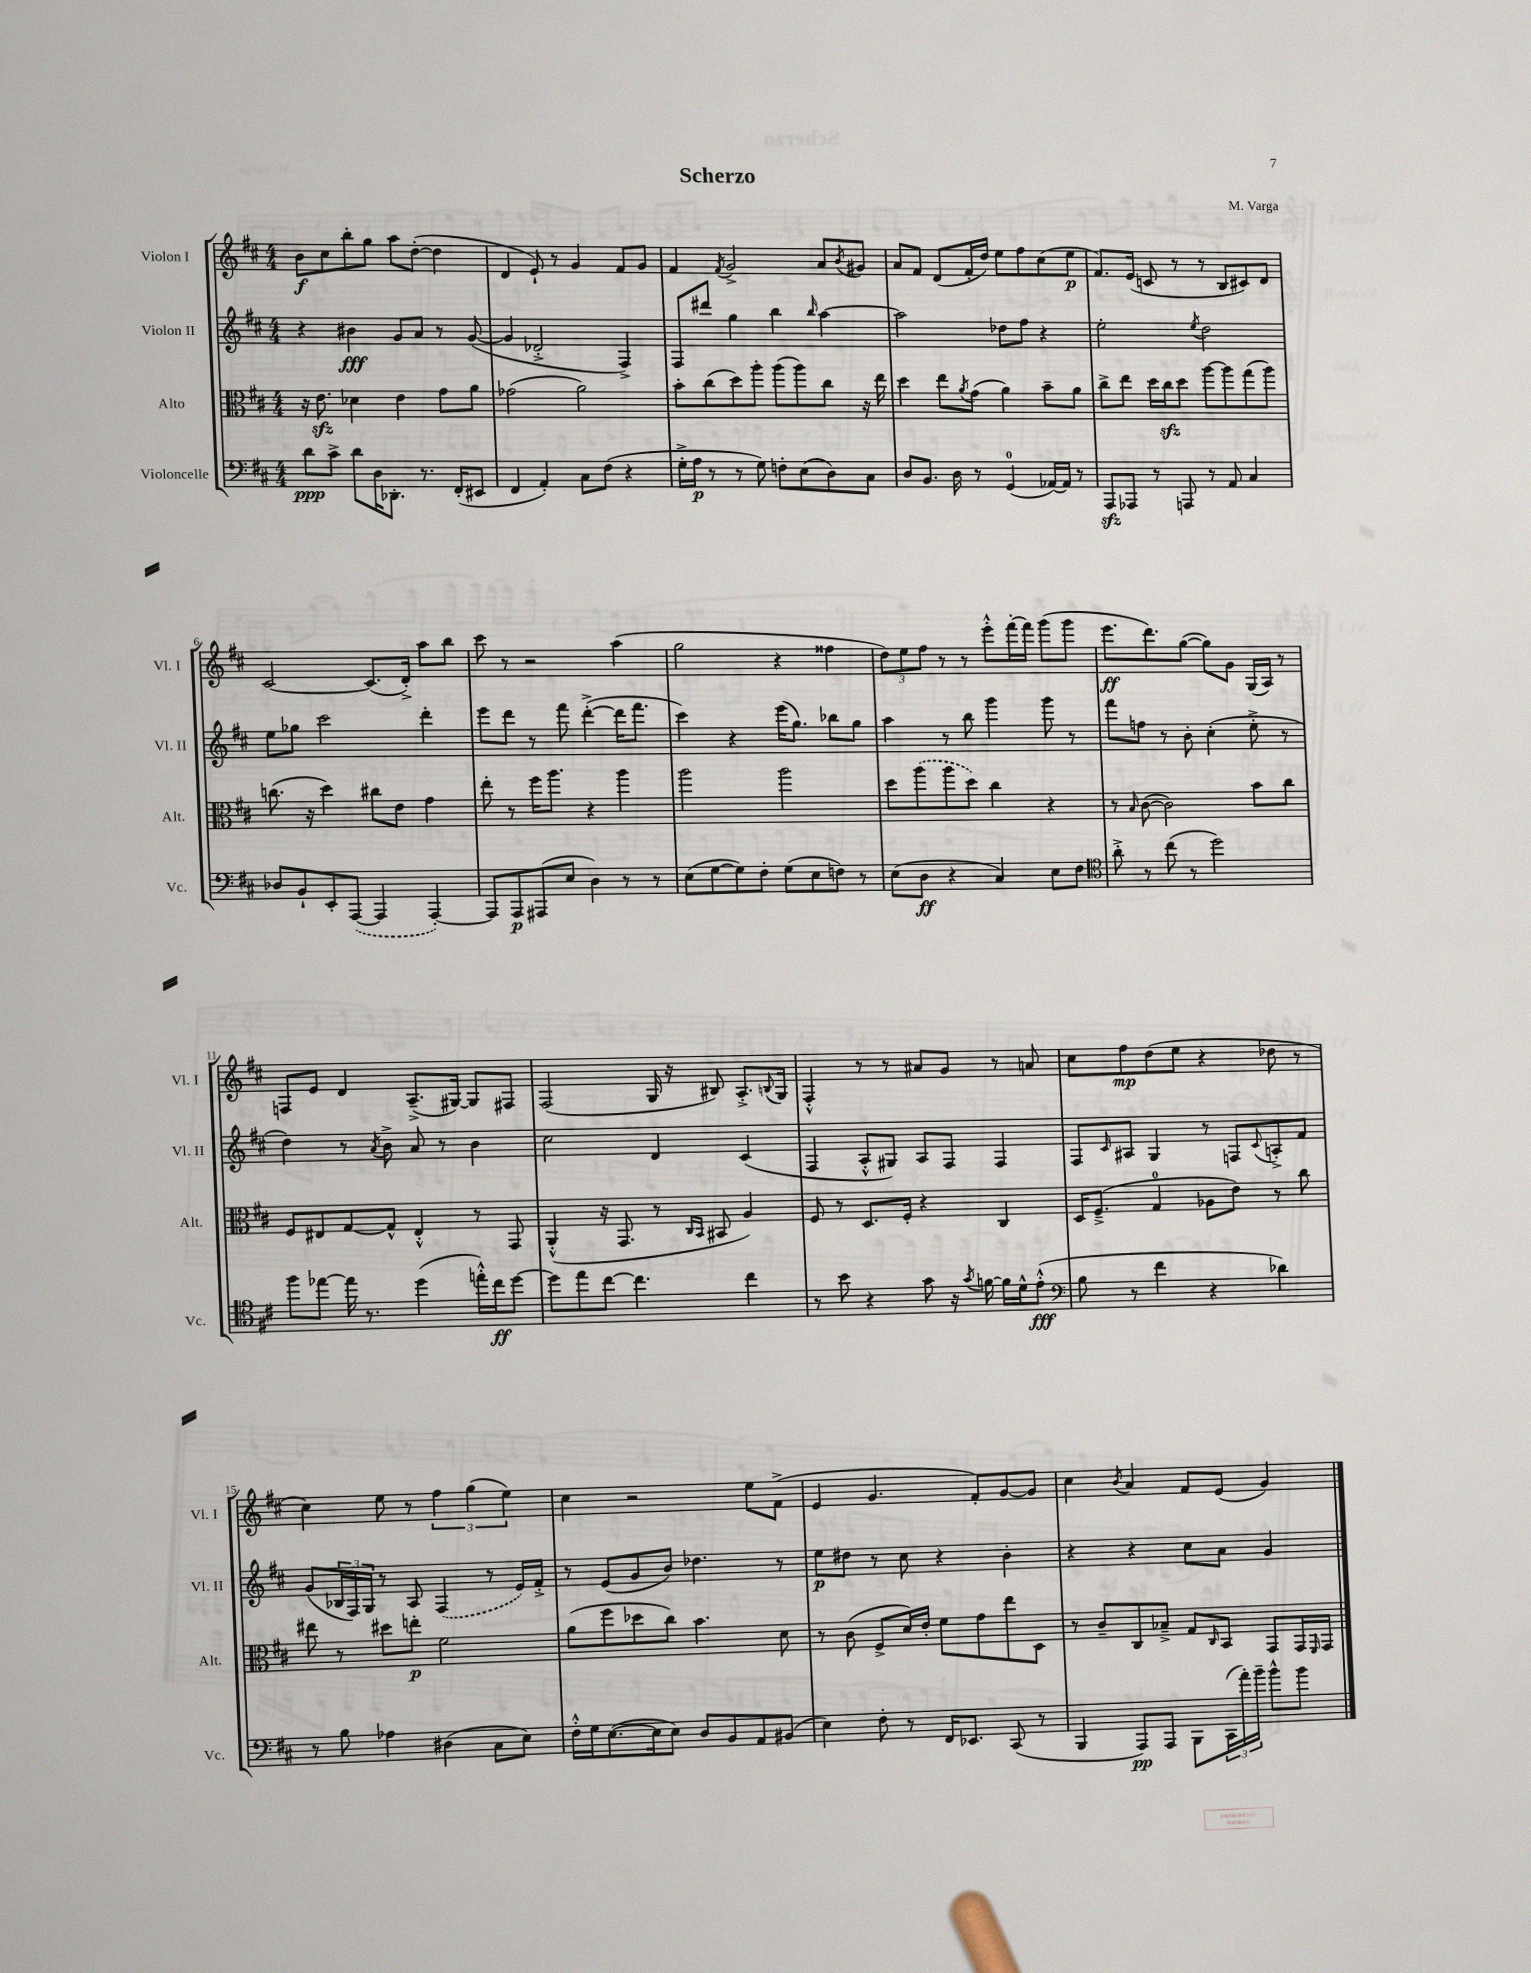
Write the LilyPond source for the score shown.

\header { title = "Scherzo" composer = "M. Varga" }
<<
\new StaffGroup <<
\new Staff = "s0" \with { instrumentName = "Violon I" shortInstrumentName = "Vl. I" } {
    \clef treble \key d \major \numericTimeSignature \time 4/4
    b'8\f cis''8 b''8-. g''8 a''8 d''8~-.( d''4 |
    d'4 e'8-!) r8 g'4 fis'8 g'8 |
    fis'4 \acciaccatura { fis'8 } g'2-> a'8 \acciaccatura { b'8 } gis'8 |
    a'8 fis'8 d'8( fis'16-. d''16) e''8 fis''8 cis''8( e''8\p |
    fis'8.) e'16( c'8 r8 r8 b8 cis'8) d'8 |
    cis'2~ cis'8.( d'16-.->) a''8 b''8 |
    cis'''8 r8 r2 a''4( |
    g''2 r4 fisis''4 |
    \tuplet 3/2 { d''8) e''8 fis''8 } r8 r8 e'''8-.-^ fis'''16~-. fis'''16 g'''8( g'''8 |
    e'''8.\ff d'''8.) g''8~( g''8) g'8 g16( a16) r8 |
    f8 e'8 d'4 a8.--->( gis16~) gis8 fis8 |
    fis2( g16 r16 bis8) a8.-.-> \appoggiatura { b8 } g16 |
    fis4-.-^ r8 r8 ais'8 g'8 r8 a'8 |
    cis''8 fis''8\mp d''8( e''8 r4 des''8 r8 |
    cis''4) e''8 r8 \tuplet 3/2 { fis''4 g''4( e''4) } |
    cis''4 r2 e''8 fis'8->( |
    e'4 g'4. fis'8-.) g'8~ g'8 |
    cis''4 \acciaccatura { b'8 } a'4 fis'8 e'8( g'4) \bar "|." |
}
\new Staff = "s1" \with { instrumentName = "Violon II" shortInstrumentName = "Vl. II" } {
    \clef treble \key d \major \numericTimeSignature \time 4/4
    r4 bis'4\fff g'8 a'8 r8 g'8~( |
    g'4 des'2-.-> fis4->) |
    fis8 dis'''8 g''4 b''4 \grace { b''16 } a''4~ |
    a''2 des''8 fis''8 r4 |
    e''2-. \acciaccatura { e''8 } d''2 |
    e''8 ges''8 cis'''2 d'''4-. |
    e'''8 d'''8 r8 fis'''8 d'''4~-.->( d'''16 fis'''8. |
    cis'''4) r4 e'''16( g''8.) bes''8 g''8 |
    a''4 r8 b''8 g'''4 g'''8 r8 |
    fis'''8 f''8 r8 b'8-. cis''4-.( e''8-.-> r8 |
    d''4) r8 \acciaccatura { a'8 } b'8-> a'8 r8 b'4 |
    cis''2 d'4 cis'4( |
    fis4 a8-.-^ gis8) a8 fis8 fis4 |
    fis8 \grace { cis'16 } ais8 g4 r8 f8 \appoggiatura { cis'8 } a8-.-> fis'8 |
    g'8( \tuplet 3/2 { bes16 fis16) g16 } r8 a8 \once \slurDashed fis4( r8 e'16) fis'16-.-> |
    r8 e'8( g'8 b'8) des''4. r8 |
    e''8\p dis''8 r8 cis''8 r4 b'4-. |
    r4 r4 cis''8 a'8 g'4 \bar "|." |
}
\new Staff = "s2" \with { instrumentName = "Alto" shortInstrumentName = "Alt." } {
    \clef alto \key d \major \numericTimeSignature \time 4/4
    r16 e'8.\sfz des'4 e'4 g'8 a'8 |
    ges'2( a'2) |
    b'8-. cis''8( d''8) a''8-. a''8( a''8) cis''8 r16 e''16 |
    d''4 e''8 \acciaccatura { a'8 } g'8( a'4) b'8-- a'8 |
    cis''8-> e''8 d''16 cis''16\sfz d''8 a''8~ a''8 g''8( a''8) |
    c''8.( r16 d''4) cis''8 e'8 g'4 |
    e''8-. r8 fis''16 a''8. r4 a''4 |
    a''2 a''2 |
    d''8 \once \slurDashed a''8( a''8 d''8) cis''4 r4 |
    r8 \grace { b16 } cis'8~( cis'2) b'8 cis''8 |
    fis8 eis8 g8~ g8-^ eis4-.-^ r8 g,8 |
    a,4-.-^( r16 g,8. r8 \grace { cis16 b,16 } bis,8 a4) |
    fis8 r8 d8. fis16-. r4 cis4 |
    d16 fis8.--->( g4-0 aes8 e'8) r8 cis''8 |
    eis''8 r8 dis''8 e''8-.\p fis'2 |
    a'8( fis''8 des''8 cis''8) b'4. d'8 |
    r8 cis'8( fis8-> d'16) e'16-. fis'8 g'8 e''8 d8 |
    r8 cis'8-- cis8 bes8---> g8 \grace { cis16 } b,8 g,8 g,16 \grace { fis,16 } g,16 \bar "|." |
}
\new Staff = "s3" \with { instrumentName = "Violoncelle" shortInstrumentName = "Vc." } {
    \clef bass \key d \major \numericTimeSignature \time 4/4
    d'8\ppp cis'8-> d'8 d16 des,8.-. r8. fis,16-.( eis,8 |
    fis,4 a,4-.) cis8 fis8( r4 |
    g16-.-> a16\p r8 r8 g8) f8-. e8( d8) cis8 |
    d8 b,8. d16 r8 g,4-0( aes,16~) aes,16 r8 |
    a,,8\sfz aes,,8 r8 a,,8 r8 a,8 cis4 |
    des8 b,8-! e,8-. \once \slurDashed a,,8~( a,,4 a,,4~-.) |
    a,,8 a,,8\p ais,,8( e8 d4) r8 r8 |
    e8( g8~ g8) fis8-. g8( e8 f8) r8 |
    e8( d8\ff r4 cis4) e8 fis8 |
    \clef tenor a'8-.-> r8 cis''8( r8 d''2) |
    fis''8 ees''8~ ees''16 r8. d''4( e''16-.-^) cis''16\ff d''8~ |
    d''8 e''8 cis''8~ cis''4. cis''4 |
    r8 b'8 r4 g'8 r16 \acciaccatura { g'8 } f'16~ f'16 d'16-^ e'8-.-^\fff( |
    \clef bass b8 r8 fis'4 r4 des'4) |
    r8 b8 aes4 dis4( cis8 e8) |
    fis16-.-^ g16 e8.~( e16 e8) d8 b,8 a,8 bis,8( |
    e4) fis8-. r8 fis,16 ees,8. cis,8( r8 |
    b,,4 a,,8\pp) a,,8 b,,8 \tuplet 3/2 { cis,16( a'16-.) b'16-- } b'8-^ b'8 \bar "|." |
}
>>
>>
